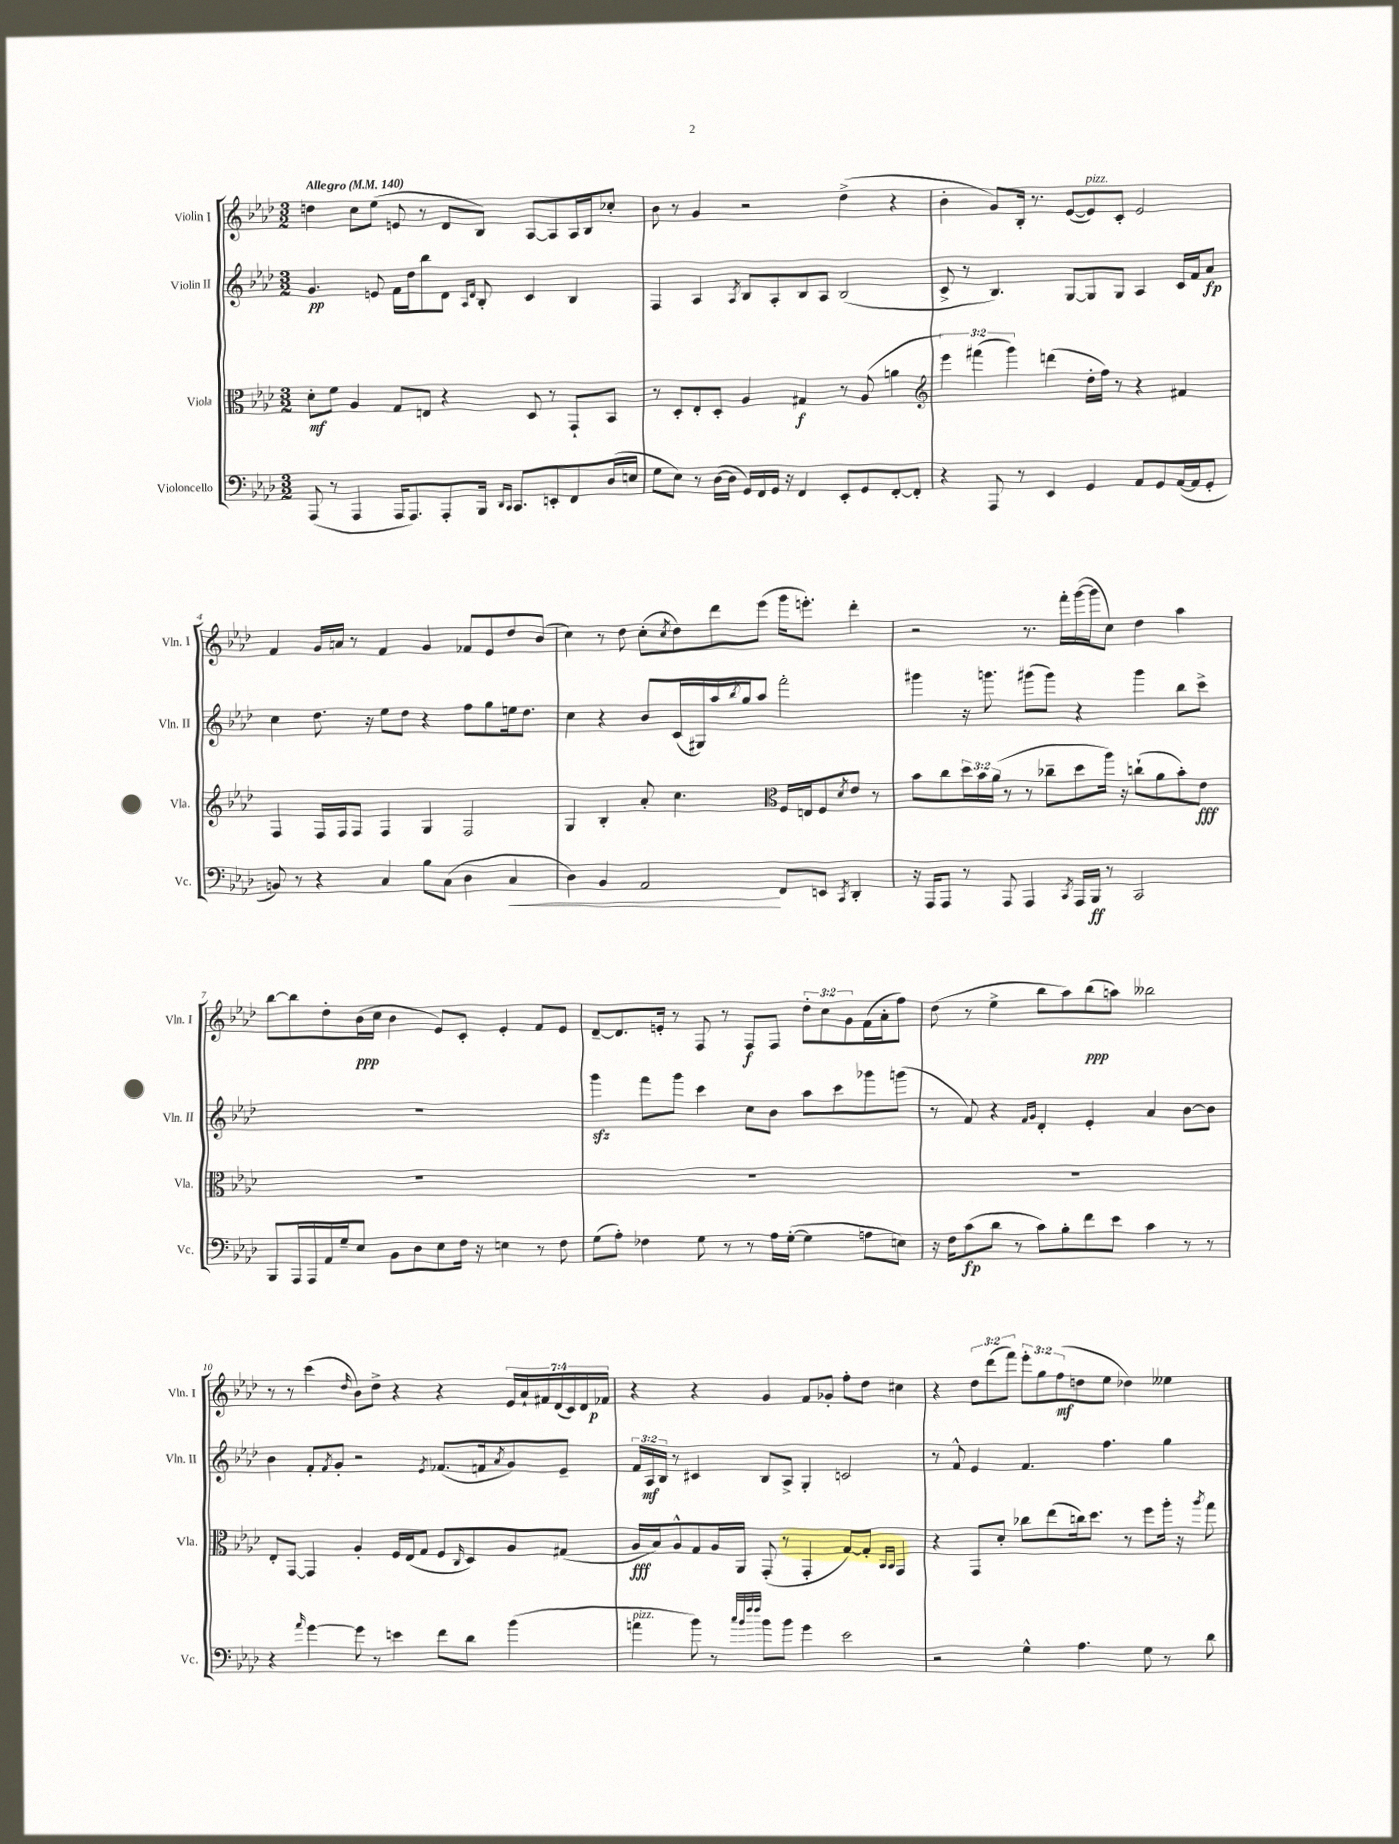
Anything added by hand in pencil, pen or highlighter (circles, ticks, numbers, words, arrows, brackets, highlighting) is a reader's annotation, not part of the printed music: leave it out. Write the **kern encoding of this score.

**kern	**kern	**kern	**kern
*staff4	*staff3	*staff2	*staff1
*clefF4	*clefC3	*clefG2	*clefG2
*k[b-e-a-d-]	*k[b-e-a-d-]	*k[b-e-a-d-]	*k[b-e-a-d-]
*M3/2	*M3/2	*M3/2	*M3/2
*MM140	*MM140	*MM140	*MM140
(8AAA-/	8d-'\L	4.g/	4dd\
8r	8f\J	.	.
4AAA-/	4A-/	.	8cc\L
.	.	8e/	(8ee-\J
16AAA-/LK	8G/L	16f\LL	8e/
8.AAA-/)	.	16dd-\J	.
.	8E/J	8bb-\	8r
8AAA-'/	4r	8d-\J	8d-/L
.	.	16qqA-/LL	.
.	.	16qqd-/JJ	.
16BBB-/Jk	.	8B-'/	8B-/J)
16qqDD-/LL	.	.	.
16qqCC/JJ	.	.	.
8.CC/L	.	.	.
.	8D-/	4c/	[8A-/L
8EE'/	8r	.	8A-/]
8FF/	8GG`/L	4B-/	16A-/L
.	.	.	16B-/J
(16D-/L	8BB-/J	.	8cc-'/J
16E/JJ	.	.	.
=	=	=	=
8G\L	8r	4F/	8b-\
8E-\J)	8D-'/L	.	8r
8r	8E-'/	4A-/	4g/
([16D-\LL	8D-'/J	.	.
16D-\]JJ	.	.	.
.	.	8qA-/	.
16GG/LL)	4A-/	8B-/L	2r
16FF/	.	.	.
16GG/JJ	.	8A-'/	.
16r	.	.	.
4FF/	4G#/	8B-/	.
.	.	8A-/J	.
8EE-'/L	8r	(2B-/	(4dd-^\
8GG/	(8A-/	.	.
[8FF'/	4a\	.	4r
8FF'/]J	.	.	.
=	=	=	=
*	*clefG2	*	*
4r	6eee-\)	8c^/	4b-'\
.	.	8r	.
.	(6fff#\	.	.
8AAA-/	.	4.B-/)	8g/L)
.	6ggg\)	.	.
8r	.	.	16B-'/Jk
.	.	.	8.r
4EE-/	(4ddd\	.	.
.	.	[8G/L	([8e-/L
4GG/	16dd-'\LL	8G/]	8e-/])
.	16ff\JJ)	.	.
.	8r	8G/J	8c'/J
8AA-/L	4r	4A-/	2e-/
8GG/	.	.	.
([16AA-/L	4f#/	16c/LL	.
16AA-/]J	.	16f/J	.
8GG'/J	.	8a-/J	.
=	=	=	=
8BB/)	4F/	4cc\	4f/
8r	.	.	.
4r	16F/LL	8.dd-\	16g/LL
.	16F/J	.	16a/JJ
.	8F/J	.	8r
.	.	16r	.
4C/	4F/	8ee-\L	4f/
.	.	8dd-\J	.
8B-\L	4G/	4r	4g/
(8C\J	.	.	.
4D-\	2F/	8ff\L	8f-/L
.	.	8gg\	8e-/
4C/	.	16ee\k	8dd-/
.	.	8.dd-\J	.
.	.	.	(8b-/J
=	=	=	=
4D-\)	4G/	4cc\	4cc\)
4BB-/	4B-'/	4r	8r
.	.	.	8dd-\
2AA-/	8a-'/	8b-/L	(8cc'\L
.	.	.	8qcc/
.	4.cc\	(16c/L	8dd-\)
.	.	16G#/)	.
.	.	16aa-/	8ddd-\
.	.	8qbb-/	.
.	.	16gg/J	.
.	.	8aa-/J	(8eee-\J
*	*clefC3	*	*
8FF/L	16F/LL	2fff'\	16ggg\LK
.	16E/J	.	8.eee'\J)
8EE/J	8F/	.	.
8qCC/	8qd-/	.	.
4DD-'/	8e-/J	.	4ddd-'\
.	8r	.	.
=	=	=	=
16r	8b-\L	4ggg#\	2r
16AAA-/LK	.	.	.
8AAA-/J	8cc\	.	.
8r	24dd-\L	16r	.
.	24b-\	.	.
.	.	8.ggg\	.
.	(24a-\JJ	.	.
8AAA-/	8r	.	.
4AAA-/	8r	(8ggg#\L	8.r
.	8cc-~\L	8ggg#\J)	.
.	.	.	16fff'\LL
8qCC/	.	.	.
16AAA-/LL	8dd-\	4r	([16ggg\
16BBB-/JJ	.	.	16ggg\]J
8r	16aa-\Jk)	.	8cc\J)
.	16r	.	.
2CC/	(8cc`\L	4ggg#\	4dd-\
.	8a-\	.	.
.	8b-'\)	8bb-\L	4aa-\
.	8e-\J	8ccc^\J	.
=	=	=	=
8BBB-/L	1.r	1.r	[8bb-\L
16AAA-/L	.	.	8bb-\]
16AAA-/	.	.	.
16AA-/	.	.	8dd-'\
16G~/J	.	.	.
8E-/J	.	.	(16b-\L
.	.	.	16cc\JJ
8BB-\L	.	.	4b-\
8D-\	.	.	.
8E-\	.	.	8e-/L)
16F\Jk	.	.	8c'/J
16r	.	.	.
4E\	.	.	4e-'/
8r	.	.	8f/L
8F\	.	.	8e-/J
=	=	=	=
(8G\L	1.r	4ggg\	[8d-~/L
8A-'\J)	.	.	8.d-/]
4F-\	.	8fff\L	.
.	.	.	16e'/Jk
.	.	8ggg\J	8r
8G\	.	4ccc\	8F/
8r	.	.	8r
8r	.	8cc\L	8F/L
16A-\LL	.	8b-\J	8F/J
([16G'\JJ	.	.	.
4G\]	.	8aa-\L	12dd-'\L
.	.	.	12cc\
.	.	8ccc\	.
.	.	.	12g\
8A\L	.	8ggg-\	(16f\L
.	.	.	16a-'\J
8E\J)	.	(8ggg\J	8ff\J)
=	=	=	=
16r	1.r	8r	(8dd-\
16F\LK	.	.	.
(8c\	.	8f/)	8r
8d-\J	.	4r	4ee-^\
8r	.	.	.
.	.	16qqf/LL	.
.	.	16qqg/JJ	.
8c\L)	.	4d-'/	8bb-\L
8B-'\	.	.	8aa-\)
8f\	.	4e-'/	(8bb-\
8e-\J	.	.	8aa\J)
4c\	.	4a-/	2bb--\
8r	.	[8b-\L	.
8r	.	8b-\]J	.
=	=	=	=
4r	8E-'/L	4b-\	8r
.	[8GG/J	.	8r
16qqa-/	.	.	.
[4g\	4GG/]	8f'/L	(4ccc\
.	.	8qf/	.
.	.	8g'/J	.
.	.	.	16qqdd-/
8g\]	4A-'/	2r	8b-\L)
8r	.	.	8dd-^\J
4e\	16F/LL	.	4r
.	(16E-/J	.	.
.	8G/J	.	.
.	.	8qe-/	.
8f\L	8F/L	(8.f-/L	4r
.	16qqC/	.	.
8d-\J	8D-/)	.	.
.	.	16f/k	.
.	.	8qa-/	.
(4b-\	8A-/	8g/)	28e-/LL
.	.	.	28a-`/
.	.	.	28f#/
.	.	.	(28d-/
.	(8G#/J	8e-~/J	.
.	.	.	28c/)
.	.	.	28d-/
.	.	.	28f-/JJ
=	=	=	=
4a\	16A-/LL	24f/LL	4r
.	.	24A-/	.
.	16B-/J)	.	.
.	.	24B-/JJ	.
.	8A-^^/	8r	.
8b-\)	8G/	4c#/	4r
8r	16A-/L	.	.
.	16AA-/JJ	.	.
32qqcc/LLL	.	.	.
32qqb-/	.	.	.
32qqff/	.	.	.
32qqff/JJJ	.	.	.
8b-\L	(8GG'/	8B-/L	4g/
8b-\J	8r	8A-^/J	.
4g\	4GG'/	4G'/	8f/L
.	.	.	8g-'/J
2e-\	[8G/L)	2c/	8ff'\L
.	8G'/]J	.	8dd-\J
.	16qqBB-/LL	.	.
.	16qqBB-/JJ	.	.
.	4GG/	.	4cc#\
=	=	=	=
2r	4r	8r	4r
.	.	8f^^/	.
.	8GG/L	4e-/	12dd-\L
.	.	.	(12ddd-\
.	8d-'/J	.	.
.	.	.	12fff\J)
4G^^\	8cc-\L	4.f/	12eee-'\L
.	.	.	12gg\
.	(8ee-\	.	.
.	.	.	(12ff\
4.A-\	16cc\k)	.	8dd\
.	8.dd-\J	.	.
.	.	4.ff\	8ee-\J
.	8r	.	4dd-\)
8G\	8ff\L	.	.
8r	16aa-'\Jk	4gg\	4ee--\
.	16r	.	.
.	8qaa-/	.	.
8d-\	8gg\	.	.
==	==	==	==
*-	*-	*-	*-
